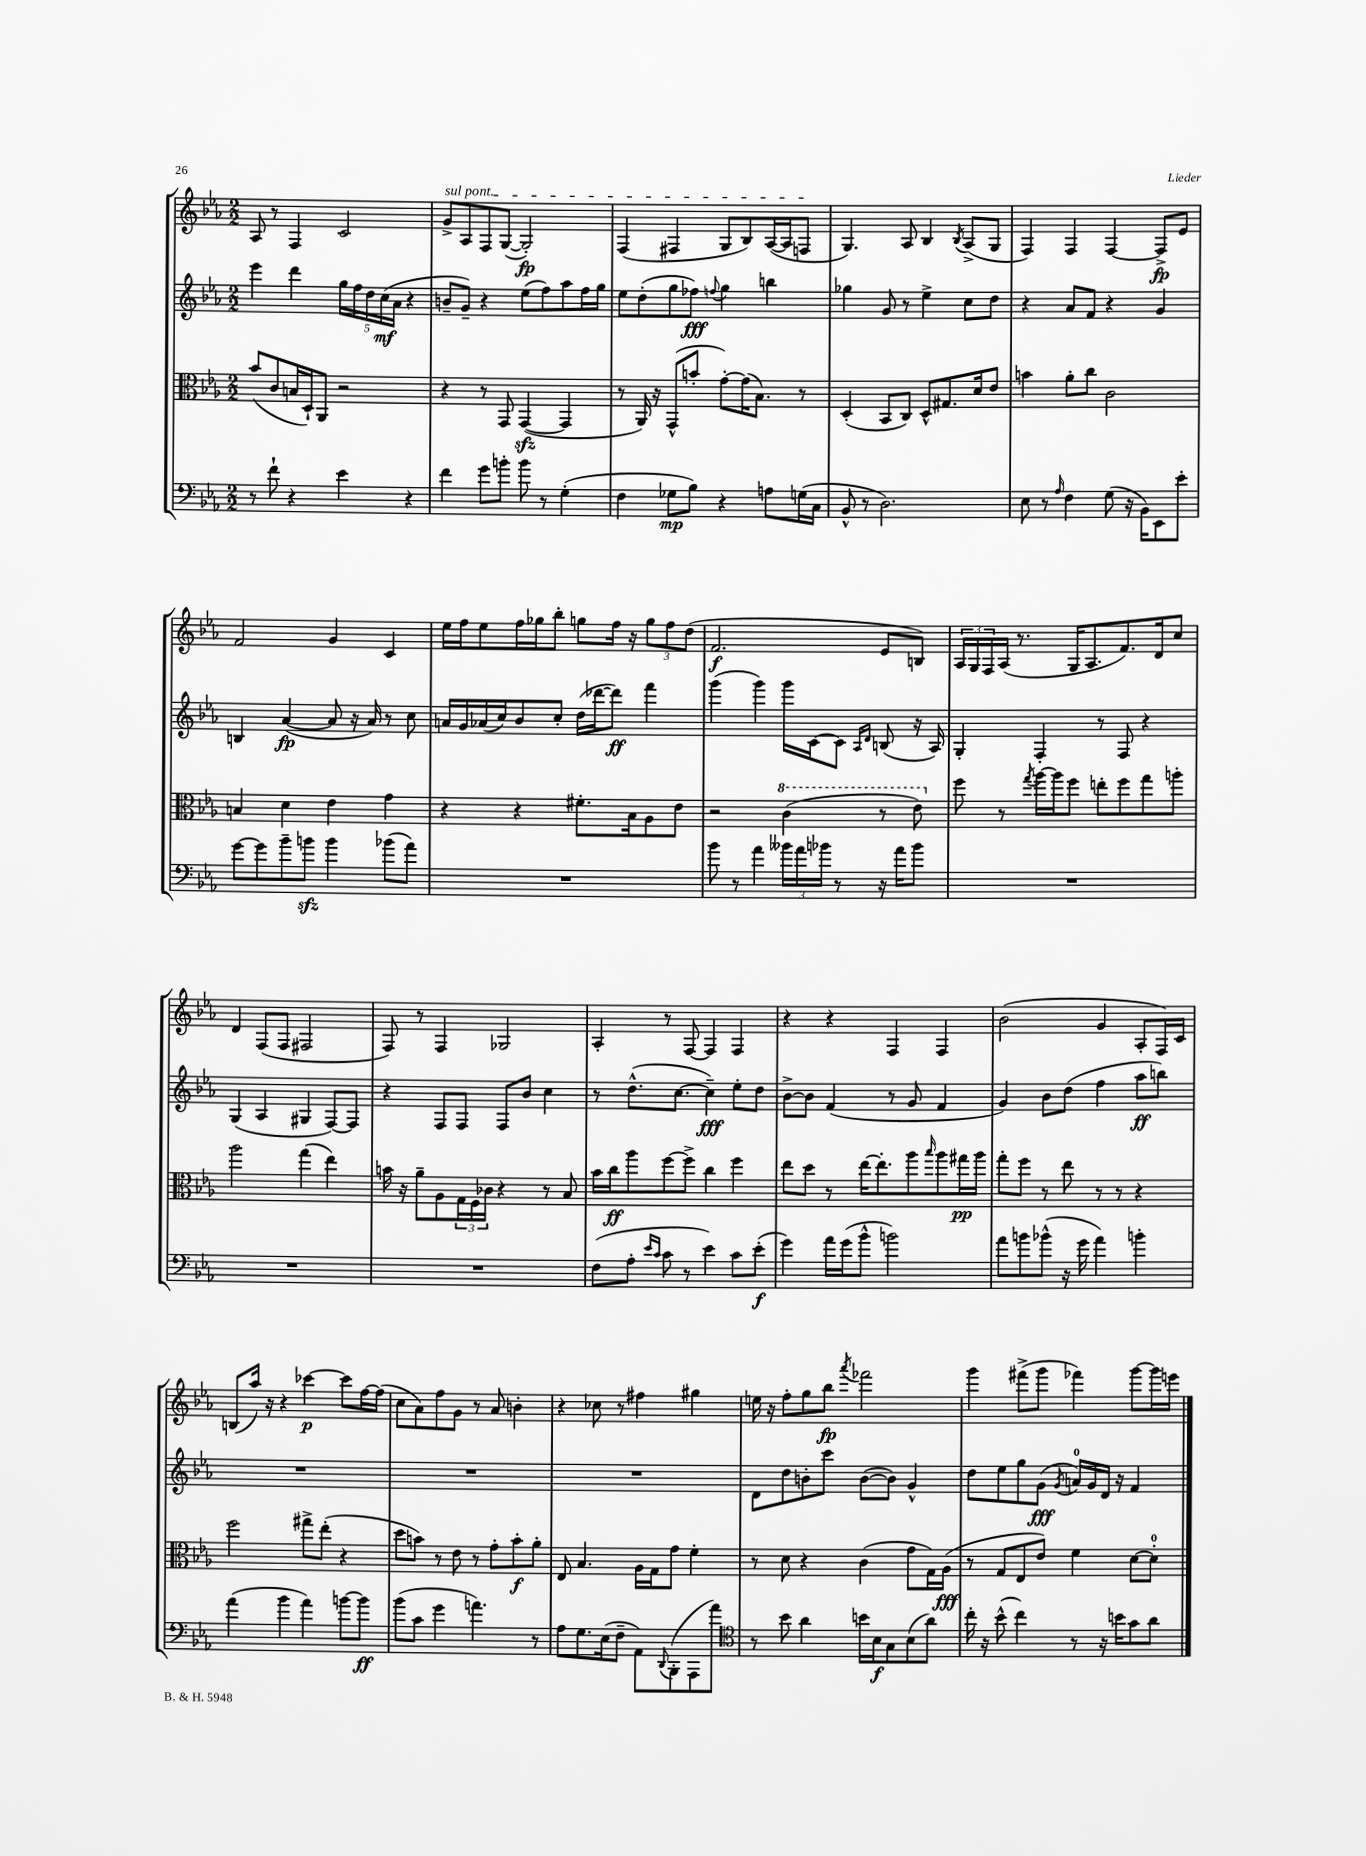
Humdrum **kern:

**kern	**dynam	**kern	**dynam	**kern	**dynam	**kern	**dynam
*part4	*part4	*part3	*part3	*part2	*part2	*part1	*part1
*staff4	*staff4	*staff3	*staff3	*staff2	*staff2	*staff1	*staff1
*clefF4	*	*clefC3	*	*clefG2	*	*clefG2	*
*k[b-e-a-]	*	*k[b-e-a-]	*	*k[b-e-a-]	*	*k[b-e-a-]	*
*M2/2	*	*M2/2	*	*M2/2	*	*M2/2	*
=83	=83	=83	=83	=83	=83	=83	=83
8r	.	(8b-/L	.	4eee-\	.	8A-/	.
8f`\	.	8c/	.	.	.	8r	.
4r	.	16Bn/L	.	4ddd\	.	4F/	.
.	.	16D`/J)	.	.	.	.	.
.	.	8AA-/J	.	.	.	.	.
4e-\	.	2r	.	20gg\LL	.	2c/	.
.	.	.	.	20ff\	.	.	.
.	.	.	.	20dd\	.	.	.
.	.	.	.	(20cc\	mf	.	.
.	.	.	.	20a-\JJ	.	.	.
4r	.	.	.	4r	.	.	.
=84	=84	=84	=84	=84	=84	=84	=84
!	!	!	!	!	!	!LO:TX:a:i:t=sul pont.	!
4f\	.	4r	.	8bn~/L	.	8g^/L	.
.	.	.	.	8g~/J)	.	8A-/	.
8g\L	.	8r	.	4r	.	8F/	.
8bn'\J	.	8GG/	.	.	.	([8G/J	.
8b\	.	([4GGzz/	.	(8ee-\L	.	2G'/])	fp
8r	.	.	.	8ff\)	.	.	.
(4G'\	.	4GG/]	.	8aa-\	.	.	.
.	.	.	.	16ff\L	.	.	.
.	.	.	.	16gg\JJ	.	.	.
=85	=85	=85	=85	=85	=85	=85	=85
4F\	.	8r	.	8ee-\L	.	(4F/	.
.	.	16AA-/)	.	(8dd'\	.	.	.
.	.	16r	.	.	.	.	.
8G-X\L	mp	(8GG^^/L	.	8gg\	.	4F#X/	.
8B-\J)	.	8bn'/J	.	8ff-X\J)	fff	.	.
.	.	.	.	8qqffn/	.	.	.
4r	.	[8g'\L)	.	4gg\	.	8G/L	.
.	.	(16g\K]	.	.	.	8B-/)	.
.	.	8.B-\J)	.	.	.	.	.
8An\L	.	.	.	4bbn\	.	([16A-/L	.
.	.	.	.	.	.	16A-/J]	.
(16Gn\L	.	8r	.	.	.	8Fn/J	.
16C\JJ	.	.	.	.	.	.	.
=86	=86	=86	=86	=86	=86	=86	=86
8BB-^^/	.	(4D'/	.	4gg-X\	.	4.G/)	.
8r	.	.	.	.	.	.	.
2.D\)	.	8BB-/L	.	8g/	.	.	.
.	.	8C/J)	.	8r	.	8A-/	.
.	.	8D^^/L	.	4ee-^\	.	4B-/	.
.	.	8.G#X/	.	.	.	.	.
.	.	.	.	.	.	8qB-/	.
.	.	.	.	8cc\L	.	(8A-^/L	.
.	.	16d/k	.	.	.	.	.
.	.	8e-/J	.	8dd\J	.	8G/J	.
=87	=87	=87	=87	=87	=87	=87	=87
8E-\	.	4bn\	.	4r	.	4F/)	.
8r	.	.	.	.	.	.	.
16qqA-/	.	.	.	.	.	.	.
4F\	.	8a-'\L	.	8a-/L	.	4F/	.
.	.	8cc\J	.	8f/J	.	.	.
(8G\	.	2c\	.	4r	.	[4F/	.
16r	.	.	.	.	.	.	.
16BB-\KL)	.	.	.	.	.	.	.
8EE-\	.	.	.	4g/	.	8F^/L]	fp
8e-'\J	.	.	.	.	.	8e-/J	.
!!LO:LB:g=z
=88	=88	=88	=88	=88	=88	=88	=88
[8g\L	.	4Bn/	.	4Bn/	.	2f/	.
8g\]	.	.	.	.	.	.	.
8b-~\	.	4d\	.	([4a-/	fp	.	.
8bnzz\J	.	.	.	.	.	.	.
4b\	.	4e-\	.	8a-/]	.	4g/	.
.	.	.	.	16r	.	.	.
.	.	.	.	16a-/)	.	.	.
(8b-X\L	.	4g\	.	8r	.	4c/	.
8a-\J)	.	.	.	8cc\	.	.	.
=89	=89	=89	=89	=89	=89	=89	=89
1r	.	4r	.	16an/LL	.	16ee-\LL	.
.	.	.	.	16g/	.	16ff\J	.
.	.	.	.	(16a-X/	.	8ee-\	.
.	.	.	.	16cc/J)	.	.	.
.	.	4r	.	8b-/	.	16ff\L	.
.	.	.	.	.	.	16gg-X\J	.
.	.	.	.	8cc'/J	.	8bb-'\J	.
.	.	8.f#X'\L	.	(16dd\LL	.	8ggn\L	.
.	.	.	.	[16ddd-X\J	.	.	.
.	.	.	.	8ddd-\J])	ff	16ff\Jk	.
.	.	16B-\k	.	.	.	16r	.
.	.	8A-\	.	4fff\	.	12gg\L	.
.	.	.	.	.	.	12ff\	.
.	.	8e-\J	.	.	.	.	.
.	.	.	.	.	.	(12dd\J	.
=90	=90	=90	=90	=90	=90	=90	=90
8b-\	.	2r	.	(4ggg\	.	2.f/	f
8r	.	.	.	.	.	.	.
4a-\	.	.	.	4ggg\)	.	.	.
*	*	*8va	*	*	*	*	*
24b--X\LL	.	(4cc\	.	16ggg\LL	.	.	.
24a-\	.	.	.	.	.	.	.
.	.	.	.	[16c\J	.	.	.
24b-X\JJ	.	.	.	.	.	.	.
8r	.	.	.	8c\J]	.	.	.
.	.	.	.	16qqA-/LL	.	.	.
.	.	.	.	16qqd/JJ	.	.	.
16r	.	8r	.	(8Bn/	.	8e-/L	.
16a-\KL	.	.	.	.	.	.	.
8b-\J	.	8ee-\)	.	16r	.	8Bn/J)	.
.	.	.	.	16A-/)	.	.	.
=91	=91	=91	=91	=91	=91	=91	=91
*	*	*X8va	*	*	*	*	*
1r	.	8ff\	.	4G'/	.	24A-/LL	.
.	.	.	.	.	.	24G/	.
.	.	.	.	.	.	24F/	.
.	.	8r	.	.	.	(16A-/JJ	.
.	.	.	.	.	.	8.r	.
.	.	8qgg/	.	.	.	.	.
.	.	[16aa-\LL	.	4F'/	.	.	.
.	.	16aa-\J]	.	.	.	.	.
.	.	8ff\J	.	.	.	16G/KL	.
.	.	.	.	.	.	8.A-/	.
.	.	8een'\L	.	8r	.	.	.
.	.	8ff\	.	8F/	.	8.f/)	.
.	.	8gg\	.	4r	.	.	.
.	.	.	.	.	.	16d/k	.
.	.	8aan'\J	.	.	.	8cc/J	.
!!LO:LB:g=z
=92	=92	=92	=92	=92	=92	=92	=92
1r	.	2aa-\	.	(4G/	.	4d/	.
.	.	.	.	4A-/	.	(8F/L	.
.	.	.	.	.	.	8F/J	.
.	.	(4gg\	.	4G#X/	.	2F#X/	.
.	.	4ee-\)	.	[8F/L)	.	.	.
.	.	.	.	8F/J]	.	.	.
=93	=93	=93	=93	=93	=93	=93	=93
1r	.	16bn\	.	4r	.	8F/)	.
.	.	16r	.	.	.	.	.
.	.	8a-~\L	.	.	.	8r	.
.	.	8A-\	.	8F/L	.	4F/	.
.	.	24G\L	.	8F/J	.	.	.
.	.	24F\	.	.	.	.	.
.	.	24c-X\JJ	.	.	.	.	.
.	.	4r	.	8F/L	.	2G-X/	.
.	.	.	.	8b-/J	.	.	.
.	.	8r	.	4cc\	.	.	.
.	.	8B-/	.	.	.	.	.
=94	=94	=94	=94	=94	=94	=94	=94
(8F\L	.	16b-\LL	.	8r	.	4A-'/	.
.	.	16cc\J	ff	.	.	.	.
8A-'\J	.	8aa-\	.	(8.dd^^\L	.	.	.
16qqe-/LL	.	.	.	.	.	.	.
16qqc/JJ	.	.	.	.	.	.	.
8c\	.	[8ff\	.	.	.	8r	.
.	.	.	.	[8.cc\J	.	.	.
8r	.	8ff^\J]	.	.	.	[8F/	.
4e-\)	.	4cc\	.	4cc~\])	fff	4F/]	.
8c\L	.	4ff\	.	8ee-'\L	.	4F/	.
(8e-'\J	f	.	.	8dd\J	.	.	.
=95	=95	=95	=95	=95	=95	=95	=95
4g\)	.	8ee-\L	.	[8b-^\L	.	4r	.
.	.	8dd\J	.	8b-\J]	.	.	.
16a-\LL	.	8r	.	(4f/	.	4r	.
(16g\J	.	.	.	.	.	.	.
8b-^^\J	.	[16ee-\KL	.	.	.	.	.
.	.	8.ee-'\]	.	.	.	.	.
2bn\)	.	.	.	8r	.	4F/	.
.	.	8aa-\	.	8g/	.	.	.
.	.	16qqbb-/	.	.	.	.	.
.	.	8aa-\	.	4f/	.	4F/	.
.	.	16gg#X\L	pp	.	.	.	.
.	.	16aa-\JJ	.	.	.	.	.
=96	=96	=96	=96	=96	=96	=96	=96
8a-\L	.	8gg'\L	.	4g/)	.	(2b-\	.
8bn\	.	8ff\J	.	.	.	.	.
(8b-X^^\J	.	8r	.	8b-\L	.	.	.
16r	.	8ee-\	.	(8dd\J	.	.	.
16g\	.	.	.	.	.	.	.
4a-\)	.	8r	.	4ff\	.	4g/	.
.	.	8r	.	.	.	.	.
4bn'\	.	4r	.	8aa-\L	ff	8A-'/L	.
.	.	.	.	8bbn\J)	.	16F/L)	.
.	.	.	.	.	.	16c/JJ	.
!!LO:LB:g=z
=97	=97	=97	=97	=97	=97	=97	=97
(4a-\	.	2ff\	.	1r	.	(8Bn/L	.
.	.	.	.	.	.	16aa-/Jk)	.
.	.	.	.	.	.	16r	.
4b-\	.	.	.	.	.	4r	.
4a-\)	.	8gg#X^\L	.	.	.	[4ccc-X\	p
.	.	(8ee-'\J	.	.	.	.	.
[8bn\L	.	4r	.	.	.	8ccc-\L]	.
8b\J]	ff	.	.	.	.	[16ff\L	.
.	.	.	.	.	.	(16ff\JJ]	.
=98	=98	=98	=98	=98	=98	=98	=98
(8b-\L	.	8dd\L	.	1r	.	8cc\L	.
8c\J	.	8bn\J)	.	.	.	8a-\)	.
4g\	.	8r	.	.	.	8ff\	.
.	.	8e-\	.	.	.	8g\J	.
4.an\)	.	8r	.	.	.	8r	.
.	.	8g'\L	.	.	.	8a-/	.
.	.	8b'\	f	.	.	4bn'\	.
8r	.	8a-'\J	.	.	.	.	.
=99	=99	=99	=99	=99	=99	=99	=99
8A-\L	.	8E-/	.	1r	.	4r	.
8.G\	.	4.B-/	.	.	.	.	.
.	.	.	.	.	.	8cc-X\	.
(16E-\k	.	.	.	.	.	.	.
8F~\J	.	.	.	.	.	8r	.
8AA-\L)	.	16A-\LL	.	.	.	4ff#X\	.
.	.	16G\J	.	.	.	.	.
8qqDD/	.	.	.	.	.	.	.
(8BBB-'\	.	8g\J	.	.	.	.	.
8AAA-\	.	4f'\	.	.	.	4gg#X\	.
8a-\J)	.	.	.	.	.	.	.
=100	=100	=100	=100	=100	=100	=100	=100
*clefC4	*	*	*	*	*	*	*
8r	.	8r	.	8d\L	.	16een\	.
.	.	.	.	.	.	16r	.
8b-\	.	8d\	.	8dd\	.	8ff'\L	.
4a-\	.	4r	.	8bn'\	.	8gg\	.
.	.	.	.	8ccc\J	.	8bb-\J	fp
.	.	.	.	.	.	8qaaa-/	.
16bn\LL	.	(4c\	.	([8b\L	.	2fff-X\	.
16B-\J	f	.	.	.	.	.	.
8G\	.	.	.	8b\J])	.	.	.
(8B-\	.	8g\L	.	4g^^/	.	.	.
8a-\J)	.	16G\L)	.	.	.	.	.
.	.	(16A-\JJ	fff	.	.	.	.
=101	=101	=101	=101	=101	=101	=101	=101
16cc'\	.	8r	.	8dd\L	.	4ggg\	.
16r	.	.	.	.	.	.	.
(8b-^^\	.	8G/L	.	8ee-\	.	.	.
4cc\)	.	8E-/	.	8gg\	.	(8fff#X^\L	.
.	.	8e-/J)	.	(8g\J	fff	8ggg\J	.
.	.	.	.	8qg/	.	.	.
8r	.	4f\	.	16an/LL)	.	4fff-X\)	.
.	.	.	.	16g/	.	.	.
16r	.	.	.	16d/JJ	.	.	.
16bn\KL	.	.	.	16r	.	.	.
8g\	.	[8d\L	.	4f/	.	[8ggg\L	.
8a-\J	.	8d'\J]	.	.	.	16ggg\L]	.
.	.	.	.	.	.	16eeen\JJ	.
==	==	==	==	==	==	==	==
*-	*-	*-	*-	*-	*-	*-	*-
